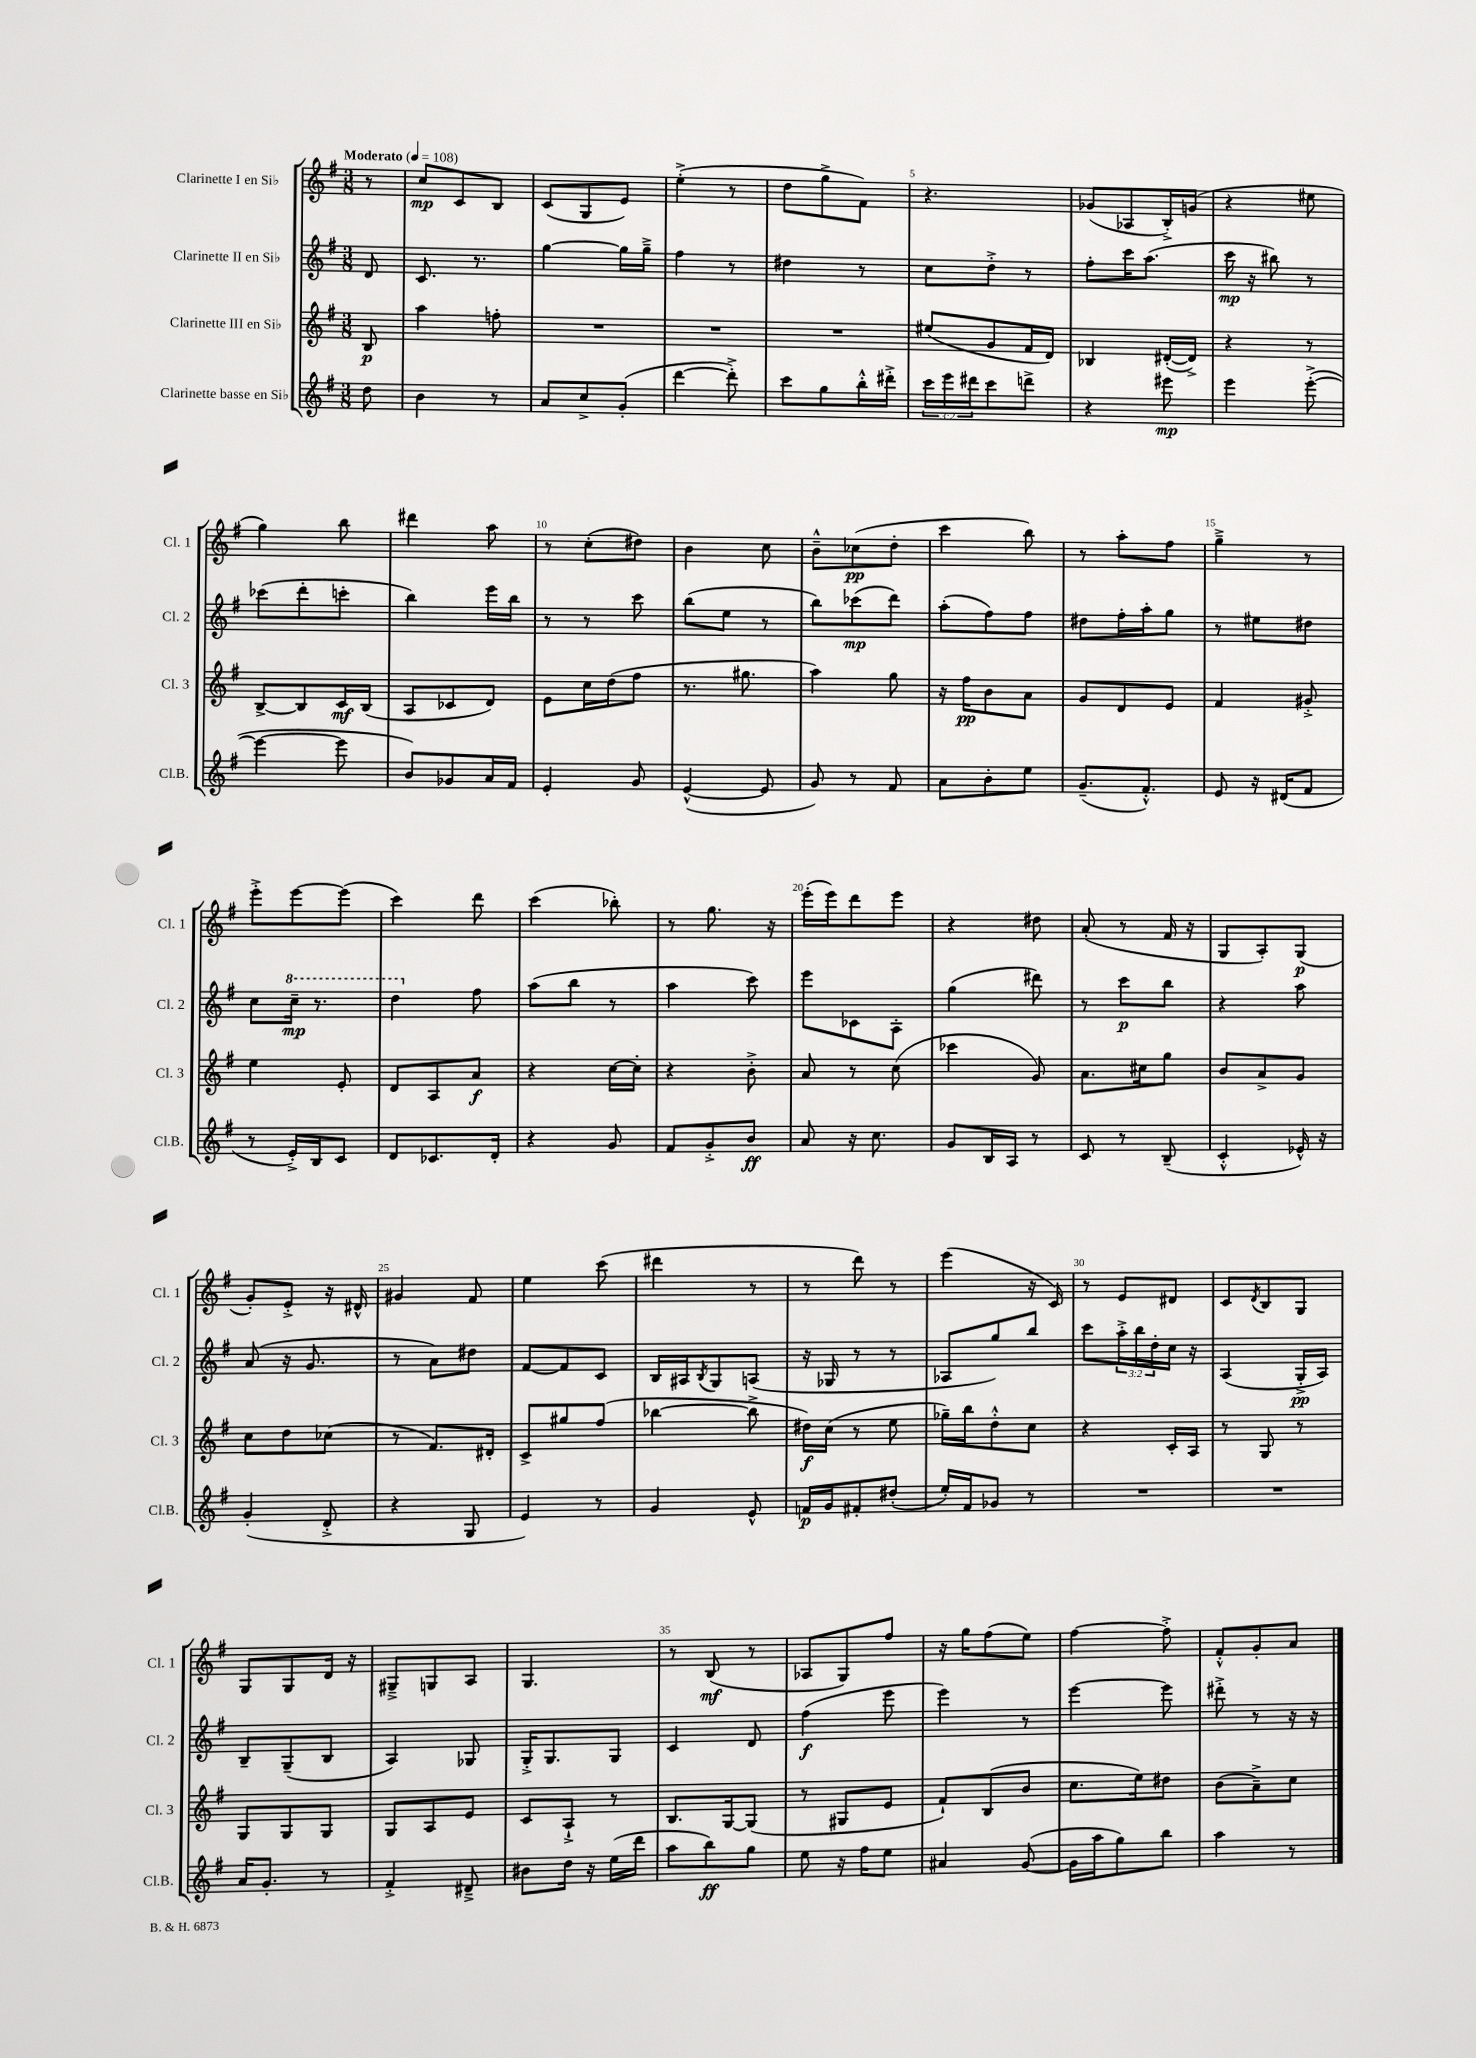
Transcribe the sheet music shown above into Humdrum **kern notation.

**kern	**kern	**kern	**kern
*staff4	*staff3	*staff2	*staff1
*clefG2	*clefG2	*clefG2	*clefG2
*k[f#]	*k[f#]	*k[f#]	*k[f#]
*M3/8	*M3/8	*M3/8	*M3/8
*MM108	*MM108	*MM108	*MM108
8dd	8B	8d	8r
=	=	=	=
4b	4aa	8.c	8cc
.	.	.	8c
.	.	8.r	.
8r	8ff'	.	8B
=	=	=	=
8a	4.r	[4gg	(8c
8cc^	.	.	8G
(8g'	.	16gg]	8e)
.	.	16gg~^	.
=	=	=	=
[4ddd	4.r	4ff#	(4ee'^
8ddd'^])	.	8r	8r
=	=	=	=
8ccc	4.r	4dd#	8dd
8gg	.	.	8gg^
16bb'^^	.	8r	8f#)
16ddd#'^	.	.	.
=	=	=	=
24ccc	(8ee#	8cc	4.r
24eee	.	.	.
24ddd#	.	.	.
8ccc	8g	8dd'^	.
8ddd^	16f#	8r	.
.	16d)	.	.
=	=	=	=
4r	4B-	8ff#'	(8g-
.	.	16ccc	8A-
.	.	(8.aa	.
8eee#	([16d#'	.	16B'^)
.	16d#^])	.	(16g
=	=	=	=
4eee	4r	16ccc	4r
.	.	16r	.
.	.	8bb#)	.
([8eee'^	8r	8r	8ee#
=	=	=	=
4eee_	[8B^	(8ccc-	4gg)
.	8B]	8ddd'	.
8eee]	16c	8ccc'	8bb
.	(16B	.	.
=	=	=	=
8b)	8A	4bb)	4ddd#
8g-	8c-	.	.
16a	8d)	16eee	8aa
16f#	.	16bb	.
=	=	=	=
4e'	8e	8r	8r
.	16cc	8r	(8cc'
.	(16dd	.	.
8g	8ff#	8ccc	8dd#)
=	=	=	=
([4e^^	8.r	(8bb	4b
.	.	8ee	.
.	8.gg#	.	.
8e]	.	8r	8cc
=	=	=	=
8g)	4aa)	8bb)	8b~^^
8r	.	(8ccc-	(8cc-
8f#	8gg	8ddd)	8dd'
=	=	=	=
8a	16r	(8aa'	4ccc
.	16ff#	.	.
8b'	8b	8ff#)	.
8ee	8a	8ff#	8bb)
=	=	=	=
(8.g~	8g	8dd#	8r
.	8d	16ff#'	8aa'
8.f#'^^)	.	16aa'	.
.	8e	8gg	8ff#
=	=	=	=
8e	4f#	8r	4gg~^
16r	.	8ee#	.
(16d#	.	.	.
8f#	8g#'^	8dd#	8r
=	=	=	=
8r	4ee	8cc	8eee'^
16e'^)	.	16ccc~	[8eee
16B	.	8.r	.
8c	8e'	.	(8eee]
=	=	=	=
8d	8d	4ddd	4ccc)
8.c-	8A	.	.
.	8a	8ff#	8ddd
16d'	.	.	.
=	=	=	=
4r	4r	(8aa	(4ccc
.	.	8bb	.
8g	[16cc	8r	8bb-')
.	16cc']	.	.
=	=	=	=
8f#	4r	4aa	8r
8g'^	.	.	8.gg
8b	8b'^	8ccc)	.
.	.	.	16r
=	=	=	=
8a	8a	8eee	(16eee'
.	.	.	16eee)
16r	8r	8c-	8ddd
8.cc	.	.	.
.	(8cc	8A'	8eee
=	=	=	=
8g	4ccc-	(4gg	4r
16B	.	.	.
16A	.	.	.
8r	8g)	8ddd#)	8dd#
=	=	=	=
8c	8.a	8r	(8a'
8r	.	8ccc	8r
.	16cc#	.	.
(8B~	8gg	8bb	16f#
.	.	.	16r
=	=	=	=
4c'^^	8b	4r	8G
.	8a^	.	8A')
16e-^^)	8g	8aa	(8G
16r	.	.	.
=	=	=	=
(4g'	8cc	(8a	8g')
.	8dd	16r	8e'^
.	.	8.g	.
8d'^	(8cc-	.	16r
.	.	.	16d#^^
=	=	=	=
4r	8r	8r	4g#
.	8.f#)	8a)	.
8G	.	8dd#	8f#
.	16d#'	.	.
=	=	=	=
4e)	8c^	[8f#	4ee
.	8gg#	8f#]	.
8r	(8ff#	8c	(8ccc
=	=	=	=
4g	[4bb-	16B	4ddd#
.	.	16A#	.
.	.	8qB	.
.	.	8G	.
8e^^	8bb-^]	(8A	8r
=	=	=	=
16f	16dd#)	16r	8r
16g	(16cc	16G-	.
8f#'	8r	8r	8ddd)
(8dd#'	8ee	8r	8r
=	=	=	=
16ee')	16gg-~)	8A-	(4eee
16f#	16bb	.	.
8g-	8dd'^^	8gg)	.
8r	8cc	8bb	16r
.	.	.	16c)
=	=	=	=
4.r	4r	8ccc	8r
.	.	24aa'^	8e
.	.	24bb	.
.	.	24dd'	.
.	16c'	16cc	8d#
.	16A	16r	.
=	=	=	=
4.r	8r	(4A	8c
.	.	.	8qd
.	8G	.	8B
.	8r	16G'^	8G
.	.	16A)	.
=	=	=	=
16a	8G	8B~	8G
8.g'	.	.	.
.	8G	(8G~	8G
8r	8G	8B	16d
.	.	.	16r
=	=	=	=
4f#'^	8G	4A)	8G#~^
.	8A	.	8G
8d#~^	8e	8G-	8A
=	=	=	=
8b#	8c	16G'^	4.G
.	.	8.G	.
16dd	8A`^	.	.
16r	.	.	.
(16ee	8r	8G	.
16ddd	.	.	.
=	=	=	=
8aa	8.B	4c	8r
8bb)	.	.	(8B
.	[16G	.	.
8gg	(8G]	8d	8r
=	=	=	=
8ee	8r	(4ff#	8A-
16r	8G#	.	8G)
16ff#	.	.	.
8ee	8e	8eee	8ff#
=	=	=	=
4a#	8f#`)	4eee)	16r
.	.	.	16gg
.	(8B	.	(8ff#
([8g	8b	8r	8ee)
=	=	=	=
16g]	8.cc	[4eee	[4ff#
16aa	.	.	.
8gg)	.	.	.
.	16ee)	.	.
8bb	8dd#	8eee]	8ff#'^]
=	=	=	=
4aa	(8b	8ddd#'^	8f#'^^
.	8a~^)	8r	8g'
8r	8cc	16r	8a
.	.	16r	.
==	==	==	==
*-	*-	*-	*-
